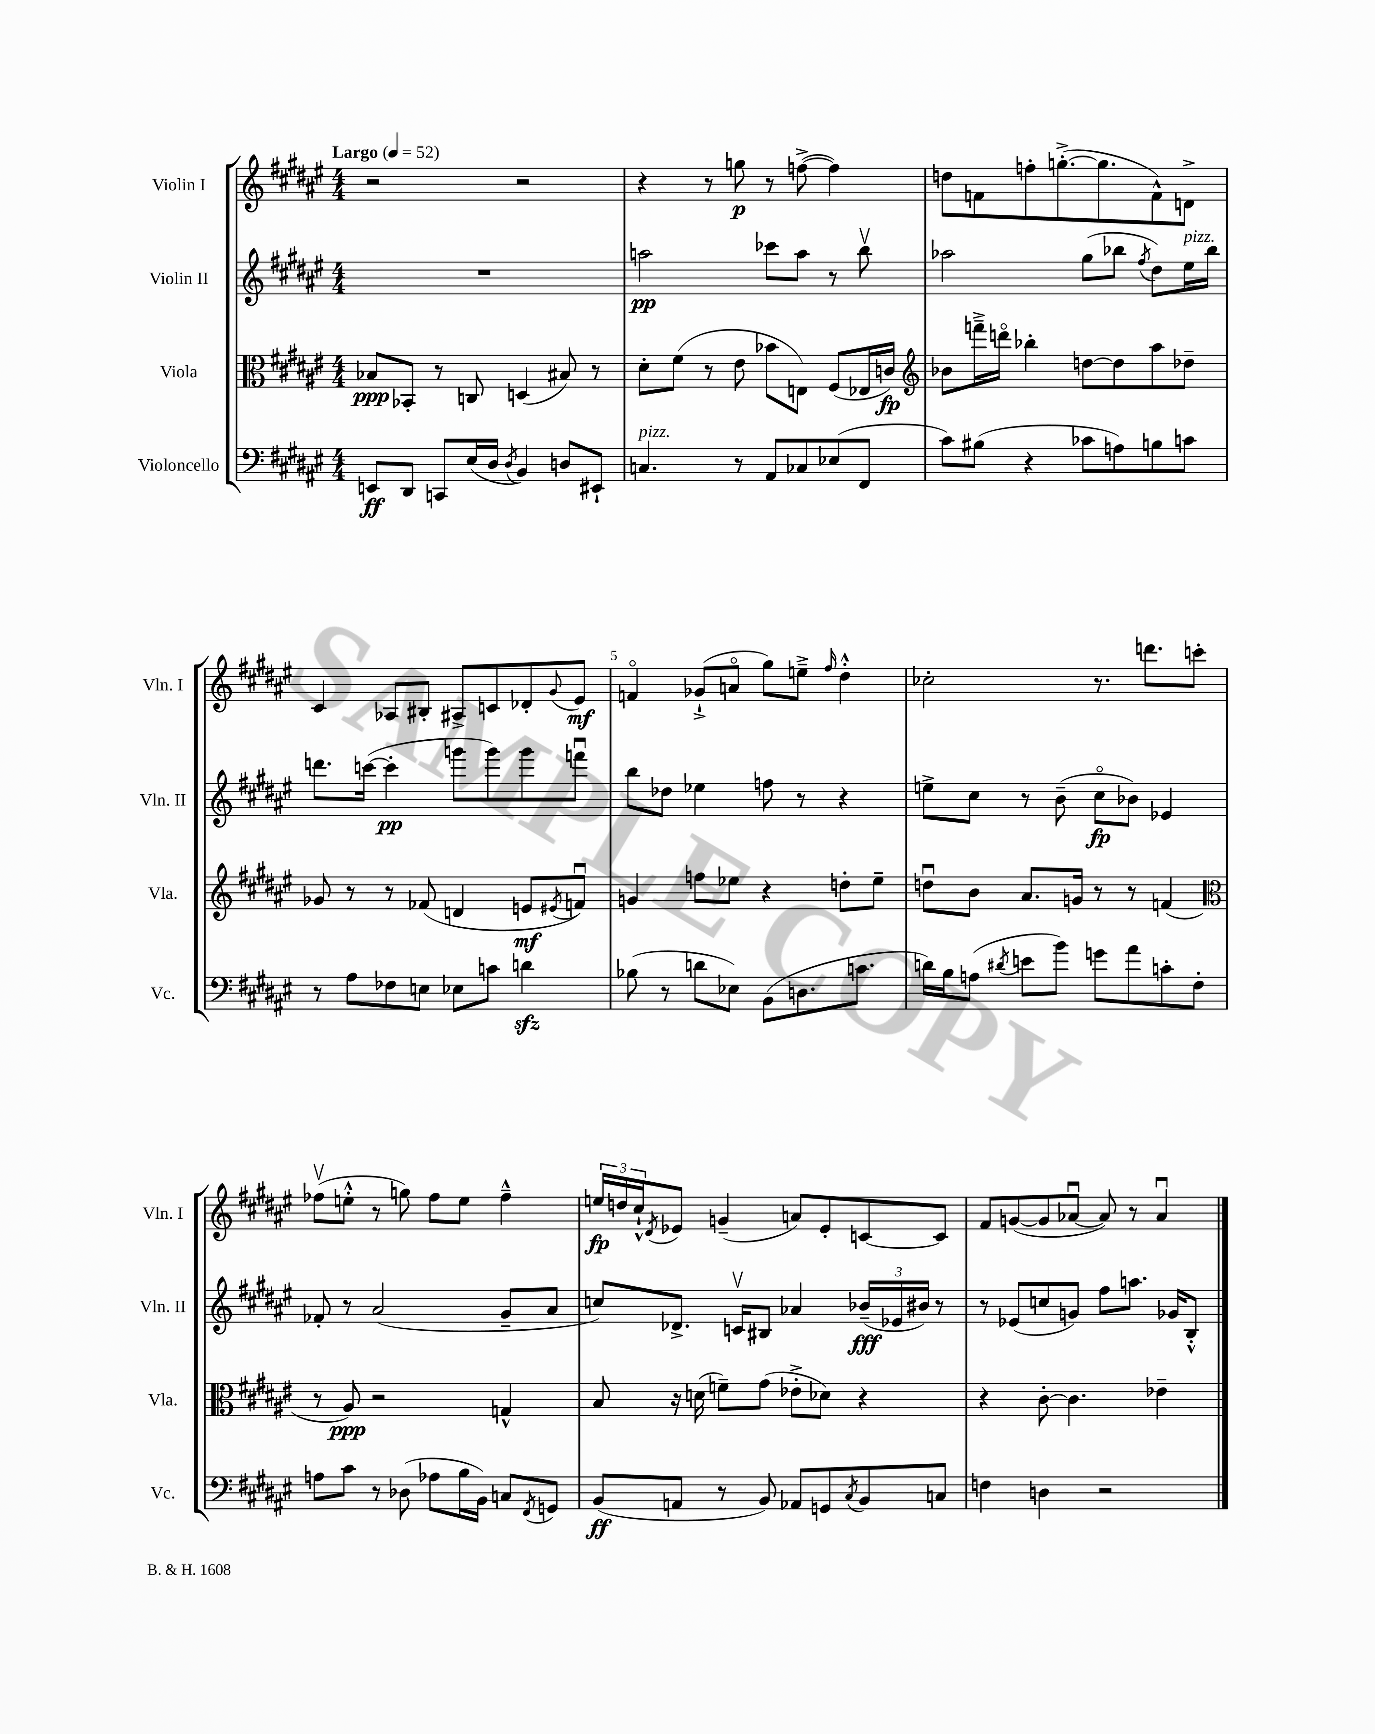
<<
\new StaffGroup <<
\new Staff = "s0" \with { instrumentName = "Violin I" shortInstrumentName = "Vln. I" } {
    \clef treble \key fis \major \numericTimeSignature \time 4/4 \tempo "Largo" 4 = 52
    r2 r2 |
    r4 r8 g''8\p r8 f''8~->( f''4) |
    d''8 f'8 f''8-. g''8.~-.->( g''8. f'8-^) d'8-> |
    cis'4 aes8 bis8-. ais8-> c'8 des'8-. \appoggiatura { gis'8 } eis'8\mf |
    f'4\flageolet ges'8-!->( a'8\flageolet gis''8) e''8---> \grace { fis''16 } dis''4-.-^ |
    ces''2-. r8. d'''8. c'''8-. |
    fes''8\upbow( e''8-.-^ r8 g''8) fes''8 e''8 fes''4---^ |
    \tuplet 3/2 { e''16\fp d''16 cis''16-!-^ } \acciaccatura { dis'8 } ees'8 g'4--( a'8) ees'8-. c'8~ c'8 |
    fis'8 g'8~( g'8 aes'8~\downbow aes'8) r8 aes'4\downbow \bar "|." |
}
\new Staff = "s1" \with { instrumentName = "Violin II" shortInstrumentName = "Vln. II" } {
    \clef treble \key fis \major \numericTimeSignature \time 4/4
    R1 |
    a''2\pp ces'''8 a''8 r8 b''8\upbow |
    aes''2 gis''8( bes''8 \acciaccatura { fis''8 } dis''8) eis''16^\markup { \italic "pizz." } bes''16 |
    d'''8. c'''16~( c'''4-.\pp g'''8 g'''8) g'''8 f'''8\downbow |
    b''8 des''8 ees''4 f''8 r8 r4 |
    e''8-> cis''8 r8 b'8--( cis''8\flageolet\fp bes'8) ees'4 |
    fes'8-. r8 ais'2( gis'8-- ais'8 |
    c''8) des'8.-> c'16\upbow bis8 aes'4 \tuplet 3/2 { bes'16--\fff( ees'16 bis'16) } r8 |
    r8 ees'8( c''8 g'8) fis''8 a''8. ges'16 b8-.-^ \bar "|." |
}
\new Staff = "s2" \with { instrumentName = "Viola" shortInstrumentName = "Vla." } {
    \clef alto \key fis \major \numericTimeSignature \time 4/4
    bes8\ppp bes,8-. r8 c8 d4( bis8) r8 |
    dis'8-. fis'8( r8 eis'8 bes'8 e8) fis8( ees16 c'16\fp) |
    \clef treble bes'8 f'''16---> d'''16\flageolet bes''4-. d''8~ d''8 ais''8 des''8-- |
    ges'8 r8 r8 fes'8( d'4 e'8\mf \acciaccatura { eis'8 } f'8\downbow) |
    g'4 f''8 ees''8 r4 d''8-. ees''8-- |
    d''8\downbow b'8 ais'8. g'16 r8 r8 f'4( |
    \clef alto r8 ais8\ppp) r2 g4-^ |
    b8 r16 d'16( f'8--) gis'8( ees'8-.-> des'8) r4 |
    r4 cis'8~-. cis'4. ees'4-- \bar "|." |
}
\new Staff = "s3" \with { instrumentName = "Violoncello" shortInstrumentName = "Vc." } {
    \clef bass \key fis \major \numericTimeSignature \time 4/4
    e,8\ff dis,8 c,8 eis16( dis16 \acciaccatura { dis8 } b,4) d8 eis,8-! |
    c4.^\markup { \italic "pizz." } r8 ais,8 ces8 ees8( fis,8 |
    cis'8) bis8( r4 ces'8 a8) b8 c'8 |
    r8 ais8 fes8 e8 ees8 c'8 d'4\sfz |
    bes8( r8 d'8 ees8) b,8( d8. c'8. |
    d'16) b16 a8( \acciaccatura { dis'8 } e'8 b'8) g'8 ais'8 c'8-. fis8-. |
    a8 cis'8 r8 des8( aes8 b16 b,16) c8 \acciaccatura { fis,8 } g,8 |
    b,8\ff( a,8 r8 b,8) aes,8 g,8 \acciaccatura { cis8 } b,8 c8 |
    f4 d4 r2 \bar "|." |
}
>>
>>
\layout { \context { \Score \override BarNumber.break-visibility = ##(#f #t #t) barNumberVisibility = #(every-nth-bar-number-visible 5) } }
